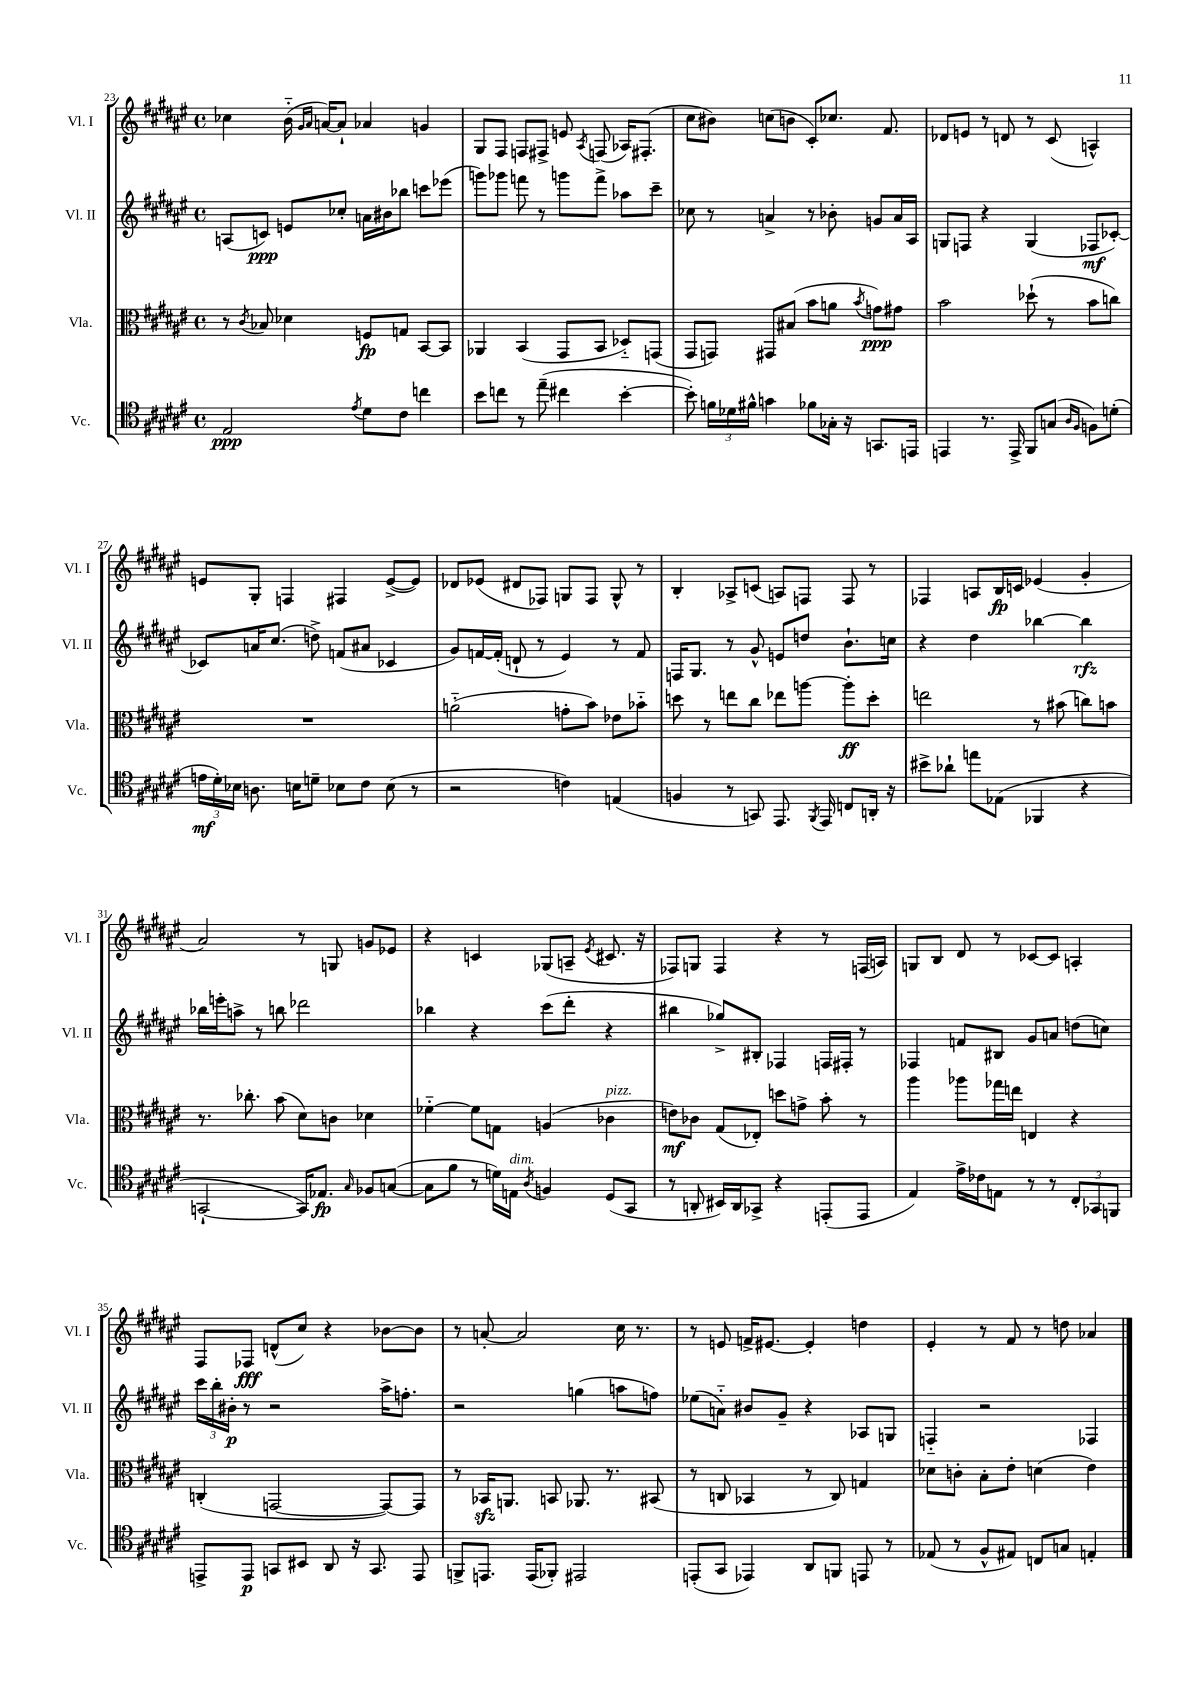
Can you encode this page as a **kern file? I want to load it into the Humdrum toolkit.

**kern	**kern	**kern	**kern
*staff4	*staff3	*staff2	*staff1
*clefC4	*clefC3	*clefG2	*clefG2
*k[f#c#g#d#a#e#]	*k[f#c#g#d#a#e#]	*k[f#c#g#d#a#e#]	*k[f#c#g#d#a#e#]
*M4/4	*M4/4	*M4/4	*M4/4
*met(c)	*met(c)	*met(c)	*met(c)
2E#	8r	(8A	4cc-
.	8qc#	.	.
.	8B-	8c)	.
.	4d-	8e	(16b'~
.	.	.	16qqg#
.	.	.	16qqa#
.	.	.	[16a)
.	.	8cc-'	8a`]
8qe#	.	.	.
8d#	8F	16a	4a-
.	.	16b#	.
8c#	8G	8bb-	.
4cc	[8BB	8ccc	4g
.	8BB]	(8eee-	.
=	=	=	=
8b	4AA-	8ggg)	8G#
8cc	.	8ggg-	8F#
8r	(4BB	8fff	8F
(8ee#~	.	8r	8F#^
4cc#	8GG#	8ggg	8e
.	.	.	8qA#
.	8BB	8fff^	(8F
[4b'	8D-'~)	8aa-	16A-)
.	.	.	(8.F#'
.	(8GG	8ccc#~	.
=	=	=	=
8b'])	8GG#	8cc-	8cc#
24f	8GG)	8r	8b#)
24d-	.	.	.
24f#^^	.	.	.
4g	8GG#	4a^	(8cc
.	(8B#	.	8b
8f-	8b	8r	8c#')
16G-'	8a	8b-'	8.cc-
16r	.	.	.
.	8qb	.	.
8.GG	8g)	8g	.
.	.	.	8.f#
.	8g#	16a	.
16EE	.	16A#	.
=	=	=	=
4EE	2b	8G	8d-
.	.	8F	8e
8.r	.	4r	8r
.	.	.	8d
16EE^	.	.	.
8FF#	(8dd-`	(4G	8r
(8G	8r	.	(8c#
16qqA#	.	.	.
16qqF#	.	.	.
8F)	8b	8F-	4A^^)
(8d'	8cc)	[8c-')	.
=	=	=	=
24e	1r	8c-]	8e
24d#')	.	.	.
24B-	.	.	.
8.A	.	16a	8G#'
.	.	(8.cc#	.
.	.	.	4F
16B	.	.	.
8d~	.	8dd^)	.
8B-	.	(8f	4F#
8c#	.	8a#	.
(8B-	.	4c-	([8e^
8r	.	.	8e])
=	=	=	=
2r	(2a'~	8g#)	8d-
.	.	[16f	(8e-
.	.	(16f']	.
.	.	8d`	8d#
.	.	8r	8F-)
4c)	8g'	4e#)	8G
.	8b)	.	8F-
(4E	8e-	8r	8G^^
.	8b-'~	8f	8r
=	=	=	=
4F	8dd	16F	4B'
.	.	8.G#	.
.	8r	.	.
8r	8ee	8r	8A-^
8GG)	8cc#	8g#^^	(8c
8.EE#	8ee-	8e	8A)
.	[8aa	8dd	8F
8qFF#	.	.	.
16EE#	.	.	.
8C	8aa']	8.b`	8F
16AA'	8dd'	.	8r
16r	.	16cc	.
=	=	=	=
8b#^	2ee	4r	4F-
8a-`	.	.	.
8ee	.	4dd#	8A
(8E-	.	.	16B
.	.	.	16c
4FF-	8r	[4bb-	(4e-
.	(8b#	.	.
4r	8cc)	4bb-]	4g#'
.	8b	.	.
=	=	=	=
[2GG`	8.r	16bb-	2a#)
.	.	16eee'	.
.	.	8aa^	.
.	8.cc-'	.	.
.	.	8r	.
.	(8b	8bb	.
16GG])	8d#)	2ddd-	8r
8.E-	.	.	.
.	8c	.	8G
16qqG#	.	.	.
8F-	4d-	.	8g
([8G	.	.	8e-
=	=	=	=
8G]	[4f-'~	4bb-	4r
8f#	.	.	.
8r	8f-]	4r	4c
16d)	8G	.	.
16E	.	.	.
8qA#	.	.	.
4F	(4A	(8ccc#	(8G-
.	.	8ddd#'	8A~
.	.	.	8qe#
(8D#	4c-	4r	8.c#
8GG#	.	.	.
.	.	.	16r
=	=	=	=
8r	8e)	4bb#	8F-)
8AA'	8c-	.	8G
16BB#)	(8G#	8gg-^)	4F-
16AA	.	.	.
8GG-^	8E-')	8B#'	.
4r	8dd	4F-	4r
.	8g^	.	.
(8EE'	8b'	16F	8r
.	.	16F#'	.
8EE	8r	8r	(16F
.	.	.	16A)
=	=	=	=
4E#)	4aa#	4F-	8G
.	.	.	8B
16e#^	8aa-	8f	8d#
16c-	.	.	.
8E	16gg-	8B#	8r
.	16ee	.	.
8r	4E	8g#	[8c-
8r	.	8a	8c-]
12C#'	4r	(8dd	4A'
12GG-	.	.	.
.	.	8cc)	.
12FF	.	.	.
=	=	=	=
8EE^	(4C'	24ccc#	8F#
.	.	24bb'	.
.	.	24b#'	.
8EE	.	8r	8F-
8GG	[2GG	2r	(8d^^
8BB#	.	.	8cc#)
8AA#	.	.	4r
16r	.	.	.
8.GG	.	.	.
.	8GG_)	16aa#^	[8b-
.	.	8.ff'	.
8EE	8GG]	.	8b-]
=	=	=	=
8FF^	8r	2r	8r
8.EE	16BB-	.	[8a'
.	8.AA	.	.
.	.	.	2a]
(16EE	.	.	.
8FF-')	8BB	.	.
2EE#	8.AA-	(4gg	.
.	8.r	.	.
.	.	8aa	16cc#
.	.	.	8.r
.	(8BB#	8ff)	.
=	=	=	=
(8EE'	8r	(8ee-	8r
8GG#	8C	8a'~)	8e
4EE-)	4BB-	8b#	16f^
.	.	.	[8.e#
.	.	8g#~	.
8AA#	8r	4r	4e#']
8FF	8C)	.	.
8EE	4G	8A-	4dd
8r	.	8G	.
=	=	=	=
(8E-	8d-	4F'~	4e#'
8r	8c'	.	.
8F#^^	8B'	2r	8r
8E#)	8e#'	.	8f#
8C	(4d	.	8r
8G	.	.	8dd
4E'	4e#)	4F-	4a-
==	==	==	==
*-	*-	*-	*-
